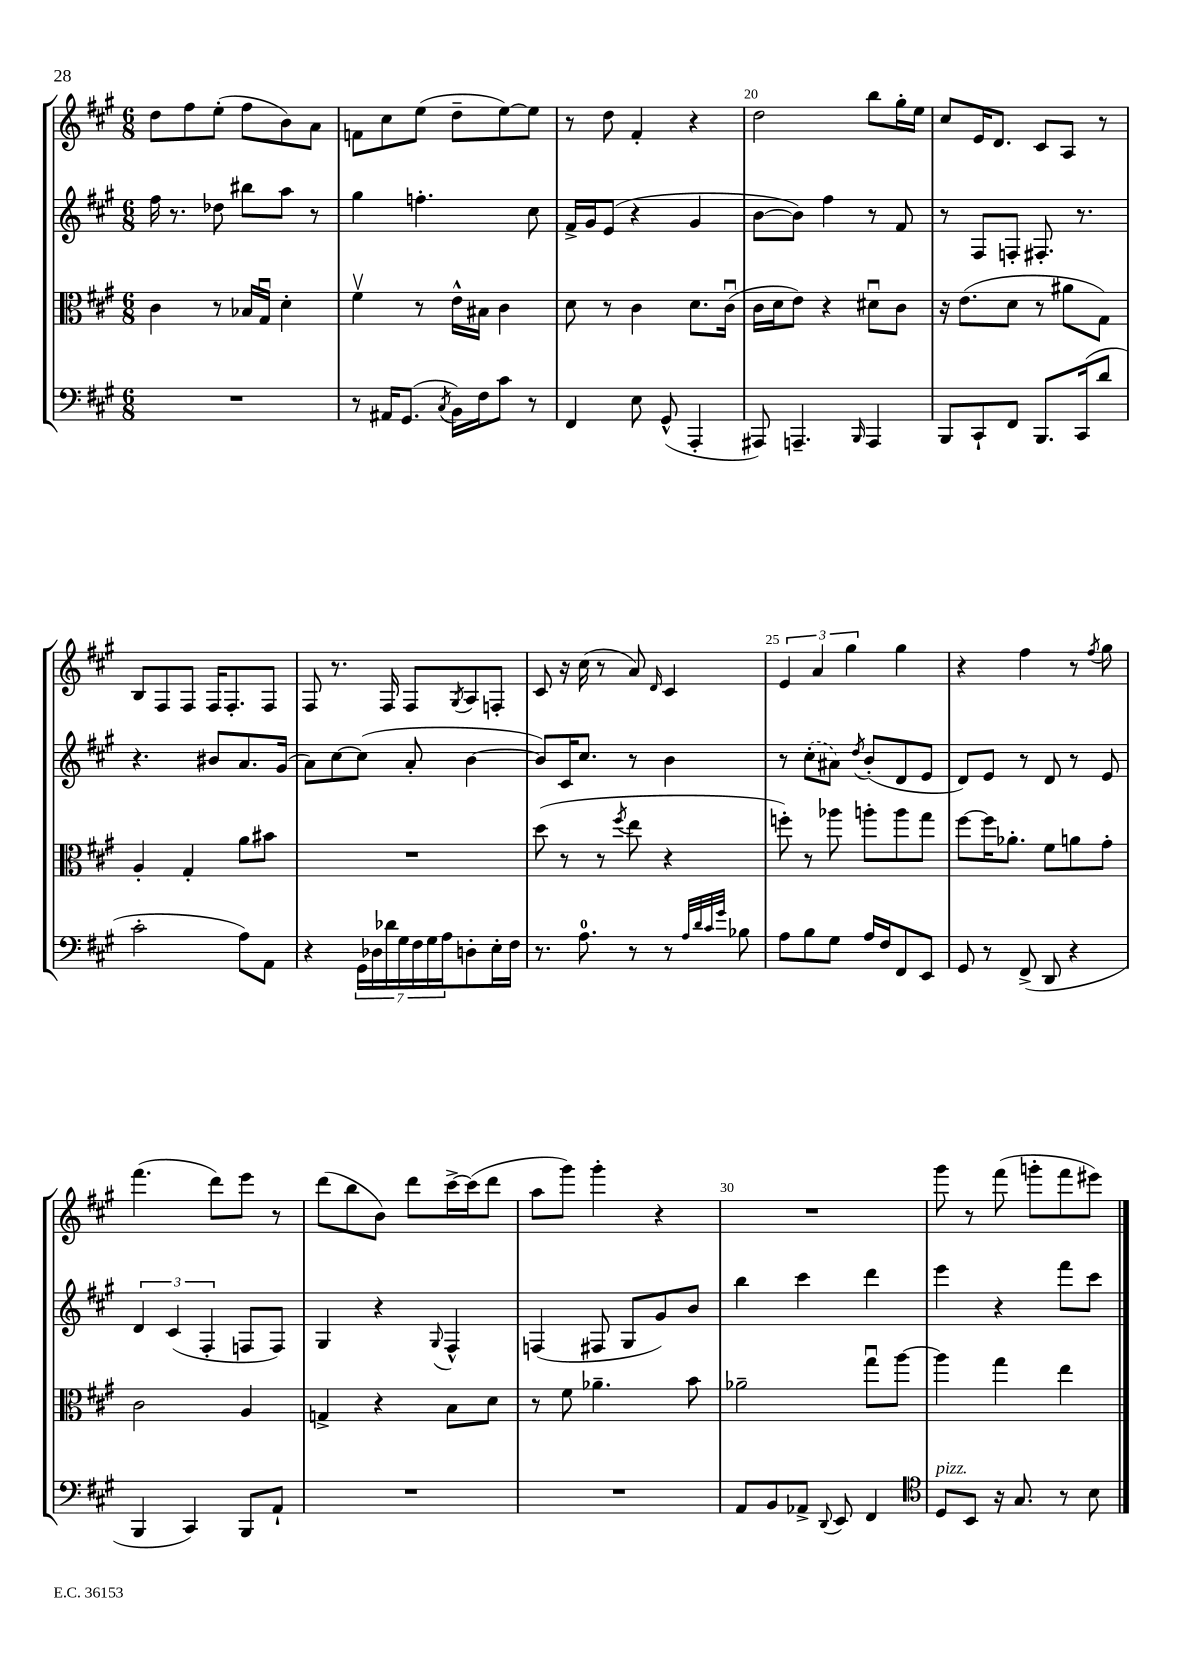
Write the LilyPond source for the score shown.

<<
\new StaffGroup <<
\new Staff = "s0" {
    \clef treble \key a \major \numericTimeSignature \time 6/8
    d''8 fis''8 e''8-.( fis''8 b'8) a'8 |
    f'8 cis''8 e''8( d''8-- e''8~) e''8 |
    r8 d''8 fis'4-. r4 |
    d''2 b''8 gis''16-. e''16 |
    cis''8 e'16 d'8. cis'8 a8 r8 |
    b8 fis8 fis8 fis16 fis8.-. fis8 |
    fis8 r8. fis16 fis8 \acciaccatura { gis8 } a8 f8-. |
    cis'8 r16 cis''16( r8 a'8) \grace { d'16 } cis'4 |
    \tuplet 3/2 { e'4 a'4 gis''4 } gis''4 |
    r4 fis''4 r8 \acciaccatura { fis''8 } gis''8 |
    fis'''4.( d'''8) e'''8 r8 |
    d'''8( b''8 b'8) d'''8 cis'''16~-> cis'''16( d'''8 |
    a''8 gis'''8) gis'''4-. r4 |
    R2. |
    gis'''8 r8 fis'''8( g'''8-. fis'''8 eis'''8) \bar "|." |
}
\new Staff = "s1" {
    \clef treble \key a \major \numericTimeSignature \time 6/8
    fis''16 r8. des''8 bis''8 a''8 r8 |
    gis''4 f''4.-. cis''8 |
    fis'16-> gis'16 e'8( r4 gis'4 |
    b'8~ b'8) fis''4 r8 fis'8 |
    r8 fis8 f8-. fis8.-. r8. |
    r4. bis'8 a'8. gis'16( |
    a'8) cis''8~ cis''8( a'8-. b'4~ |
    b'8) cis'16 cis''8. r8 b'4 |
    r8 \once \slurDashed cis''8-.( ais'8) \acciaccatura { d''8 } b'8-.( d'8 e'8 |
    d'8) e'8 r8 d'8 r8 e'8 |
    \tuplet 3/2 { d'4 cis'4( fis4-. } f8 f8) |
    gis4 r4 \appoggiatura { gis8 } fis4-^ |
    f4( fis8 gis8 gis'8) b'8 |
    b''4 cis'''4 d'''4 |
    e'''4 r4 fis'''8 cis'''8 \bar "|." |
}
\new Staff = "s2" {
    \clef alto \key a \major \numericTimeSignature \time 6/8
    cis'4 r8 bes16 gis16\downbow d'4-. |
    fis'4\upbow r8 e'16-^ bis16 cis'4 |
    d'8 r8 cis'4 d'8. cis'16\downbow( |
    cis'16 d'16 e'8) r4 dis'8\downbow cis'8 |
    r16 e'8.( d'8 r8 ais'8 gis8) |
    a4-. gis4-. a'8 bis'8 |
    R2. |
    d''8( r8 r8 \acciaccatura { fis''8 } e''8 r4 |
    f''8-.) r8 aes''8 a''8-. a''8 gis''8 |
    fis''8~ fis''16 aes'8.-. fis'8 a'8 gis'8-. |
    cis'2 a4 |
    g4-> r4 b8 d'8 |
    r8 fis'8 aes'4.-- b'8 |
    aes'2-- gis''8\downbow a''8~ |
    a''4 gis''4 e''4 \bar "|." |
}
\new Staff = "s3" {
    \clef bass \key a \major \numericTimeSignature \time 6/8
    R2. |
    r8 ais,16 gis,8.( \acciaccatura { cis8 } b,16) fis16 cis'8 r8 |
    fis,4 e8 gis,8-^( a,,4-. |
    ais,,8) a,,4.-- \grace { b,,16 } a,,4 |
    b,,8 cis,8-! fis,8 b,,8. cis,16( d'8 |
    cis'2-. a8) a,8 |
    r4 \tuplet 7/4 { gis,16 des16 des'16 gis16 fis16 gis16 a16 } d8-. e16-. fis16 |
    r8. a8.-0 r8 r8 \grace { a32 d'32 cis'32 gis'32 } bes8 |
    a8 b8 gis8 a16 fis16 fis,8 e,8 |
    gis,8 r8 fis,8->( d,8 r4 |
    b,,4 cis,4) b,,8 a,8-! |
    R2. |
    R2. |
    a,8 b,8 aes,8-> \appoggiatura { d,8 } e,8 fis,4 |
    \clef tenor d8^\markup { \italic "pizz." } b,8 r16 gis8. r8 b8 \bar "|." |
}
>>
>>
\layout { \context { \Score currentBarNumber = #17 \override BarNumber.break-visibility = ##(#f #t #t) barNumberVisibility = #(every-nth-bar-number-visible 5) } }
